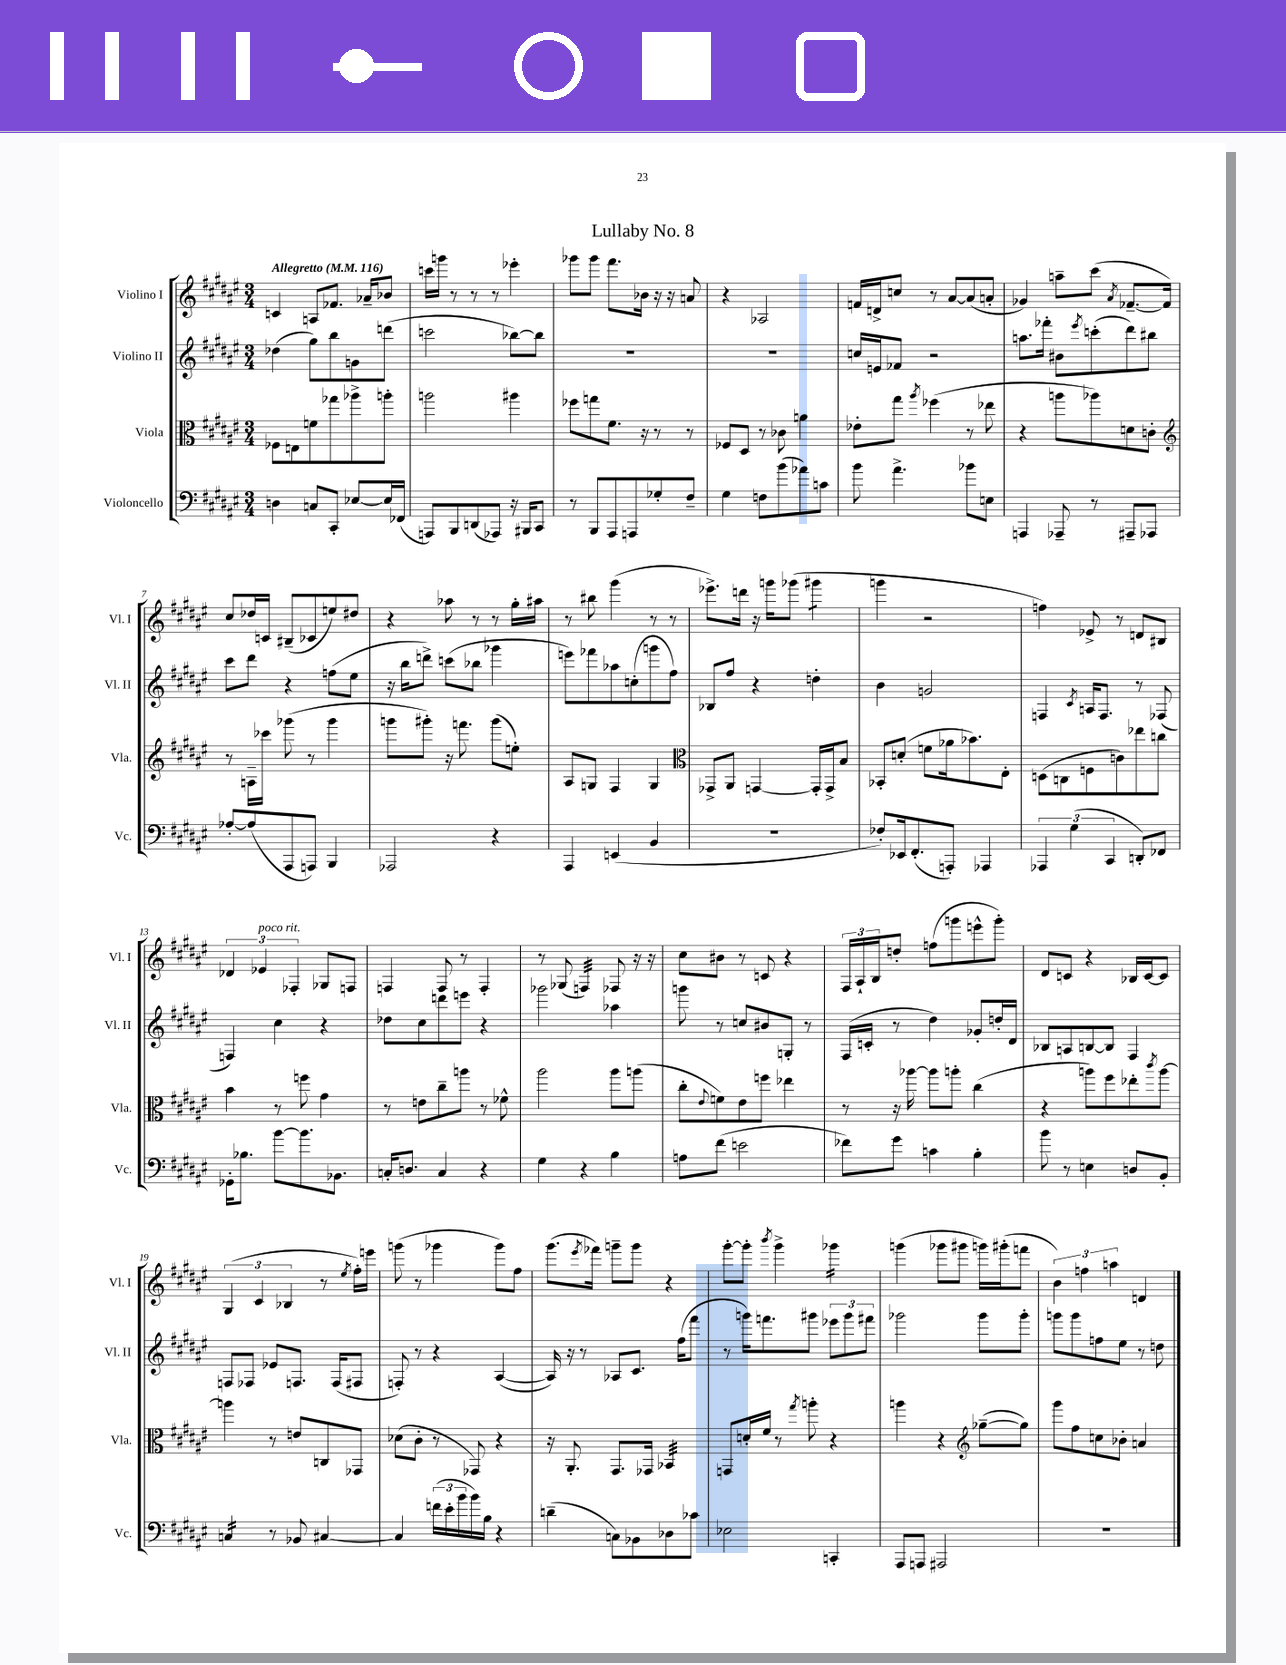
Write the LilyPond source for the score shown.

\header { title = "Lullaby No. 8" }
<<
\new StaffGroup <<
\new Staff = "s0" \with { instrumentName = "Violino I" shortInstrumentName = "Vl. I" } {
    \clef treble \key fis \major \numericTimeSignature \time 3/4 \tempo "Allegretto" 4 = 116
    c'4 a8 fes'8. aes'16-- bes'8 |
    c'''16 g'''16 r8 r8 r8 ees'''4-. |
    ges'''8 ges'''8 fis'''8. bes'16 r16 r16 a'8 |
    r4 aes2 |
    f'16 d'16-> c''8 r8 ais'8~ ais'8( a'8-. |
    ges'4) a''8-- cis'''8( \acciaccatura { ais'8 } fes'8.~-- fes'16) |
    cis''8 des''16 c'16 bis8--( ces'8 e''8) dis''8 |
    r4 aes''8 r8 r8 gis''16-. ais''16 |
    r8 bis''8 gis'''4( r8 r8 |
    ees'''8.->) d'''16 r16 g'''16 ges'''8( gis'''4:8 |
    g'''4 r2 |
    f''4) ees'8-> r8 d'8 bis8 |
    \tuplet 3/2 { des'4 ees'4^\markup { \italic "poco rit." } fes4-. } ges8 f8 |
    f4 f8 r8 f4-. |
    r8 ges8( f4:32) fes8 r16 r16 |
    cis''8 bis'8 r8 c'8 r4 |
    \tuplet 3/2 { fis16 ais16-! b16 } d''8-. f''8( g'''8 e'''8-^ g'''8-.) |
    dis'8 c'8 r4 bes16 c'16~ c'8 |
    \tuplet 3/2 { gis4( cis'4 bes4 } r8 \acciaccatura { eis''8 } fis''16-.) e'''16 |
    g'''8( r8 ges'''4 ges'''8) fis''8 |
    gis'''8.( \acciaccatura { eis'''8 } fes'''16) g'''8-- g'''8 r4 |
    gis'''8~-. gis'''8-. \acciaccatura { b'''8 } gis'''4-> ges'''4:16 |
    g'''4( ges'''8 gis'''8 g'''16) gis'''16-.( f'''8 |
    \tuplet 3/2 { b'4) f''4 a''4 } d'4 \bar "|." |
}
\new Staff = "s1" \with { instrumentName = "Violino II" shortInstrumentName = "Vl. II" } {
    \clef treble \key fis \major \numericTimeSignature \time 3/4
    des''4( gis''8) b''8 g'8 d'''8( |
    c'''2 bes''8~) bes''8 |
    R2. |
    R2. |
    c''16 e'16 fes'8 r2 |
    a''8. fes'''16-. bis'8 \acciaccatura { eis'''8 } c'''8-.( dis'''8) bis''8 |
    cis'''8 dis'''8 r4 f''8( eis''8 |
    r16 b''16 d'''8->) c'''8( bes''8 ges'''4 |
    e'''8) fes'''8 aes''8 c''8-.( g'''8 fis''8) |
    bes8 fis''8 r4 d''4-. |
    b'4 g'2 |
    f4 \acciaccatura { cis'8 } a16 f8. r8 fes8( |
    f4) cis''4 r4 |
    des''8 cis''8 d'''8 e'''8 r4 |
    ges'''2 aes''4 |
    g'''8 r8 c''8 bis'8 g8-. r8 |
    fis16( c'16-. r8 dis''4) ges'8-. d''16-. dis'16 |
    bes8 a8 b8~ b8 fis4 |
    f8 fes8 ees'8 f8. f16( fis8 |
    f8-.) r8 r4 ais4~( |
    ais16) r16 r8 aes8 cis'8. fis''16( fis'''8 |
    r8 g'''16) f'''8. gis'''8 \tuplet 3/2 { ees'''8 gis'''8 fis'''8 } |
    ges'''2 ges'''8 ges'''8-. |
    g'''8 g'''8 f''8 eis''8 r8 d''8 \bar "|." |
}
\new Staff = "s2" \with { instrumentName = "Viola" shortInstrumentName = "Vla." } {
    \clef alto \key fis \major \numericTimeSignature \time 3/4
    fes8 e8 f'8 ges''8 aes''8-> a''8-. |
    a''2 ais''4 |
    fes''8 g''8 fis'8. r16 r8 r8 |
    fes8 dis8 r8 ces'8 a'4 |
    ees'8-. gis''8 \acciaccatura { ais''8 } fes''4( r8 ees''8 |
    r4 a''8 aes''8) d'8 c'8-. |
    \clef treble r8 a16-- ces'''16 ges'''8( r8 ges'''4 |
    g'''8 gis'''8-.) r16 f'''8. gis'''8( e''8-.) |
    ais8 g8 fis4 g4 |
    \clef alto ges,8-> ais,8 g,4~ g,16-. g,16-> b8 |
    bes,8-. d'8-.( f'8 aes'16 bes'8.) eis8-. |
    d8( c8 f8 c'8) ees''8 c''8 |
    b'4 r8 f''8 gis'4 |
    r8 e'8 cis''8-- a''8 r8 fes'8-^ |
    ais''2 ais''8 a''8( |
    cis''8-. \appoggiatura { eis'8 } f'8) eis'8 f''8 ees''4 |
    r8 r16 aes''16~ aes''8 a''8-. cis''4( |
    r4 a''8) fis''8 ees''8-. \acciaccatura { cis'''8 } a''8~ |
    a''4 r8 e'8 c8 ges,8 |
    des'8( cis'8-. r8 ges,8) r4 |
    r16 ais,8.-. gis,8. ges,16 bes,4:32 |
    g,8 d'16-. fis'16 r8 \acciaccatura { gis''8 } a''8-. r4 |
    a''4 r4 \clef treble ges''8~--( ges''8) |
    gis'''8 fis''8 c''8 bes'8-. a'4 \bar "|." |
}
\new Staff = "s3" \with { instrumentName = "Violoncello" shortInstrumentName = "Vc." } {
    \clef bass \key fis \major \numericTimeSignature \time 3/4
    d4 c8 cis,8-. ees8~ ees16 fes,16( |
    a,,8) b,,8 d,8( aes,,8) r16 bis,,16 cis,8 |
    r8 b,,8 ais,,8 a,,8 ges8-. fis8-- |
    gis4 f8 b'8( aes'8) c'8 |
    b'8 ais'4.-> bes'8 e8 |
    a,,4 aes,,8-- r8 ais,,8-- aes,,8 |
    aes8~-. aes8( ais,,8 a,,8) b,,4 |
    aes,,2 r4 |
    ais,,4 e,4( b,4 |
    R2. |
    fes8-.) ees,16 fis,8.-.( a,,8-.) aes,,4 |
    \tuplet 3/2 { aes,,4 gis4( cis,4 } d,8-.) fes,8 |
    ges,16-. bes8. b'8~ b'8. bes,8. |
    c16-. d8. c4 r4 |
    gis4 r4 b4 |
    a8 fis'8( e'2 |
    fes'8) gis'8 c'4 b4-. |
    b'8 r8 e4 d8 b,8-. |
    c4:16 r8 bes,8 cis4~ |
    cis4 \tuplet 3/2 { f'16( eis'16-. b'16 } b'16) b16 r4 |
    d'4--( c8) bes,8 des8 ces'8 |
    ees2 c,4-. |
    ais,,8 a,,8 ais,,2 |
    R2. \bar "|." |
}
>>
>>
